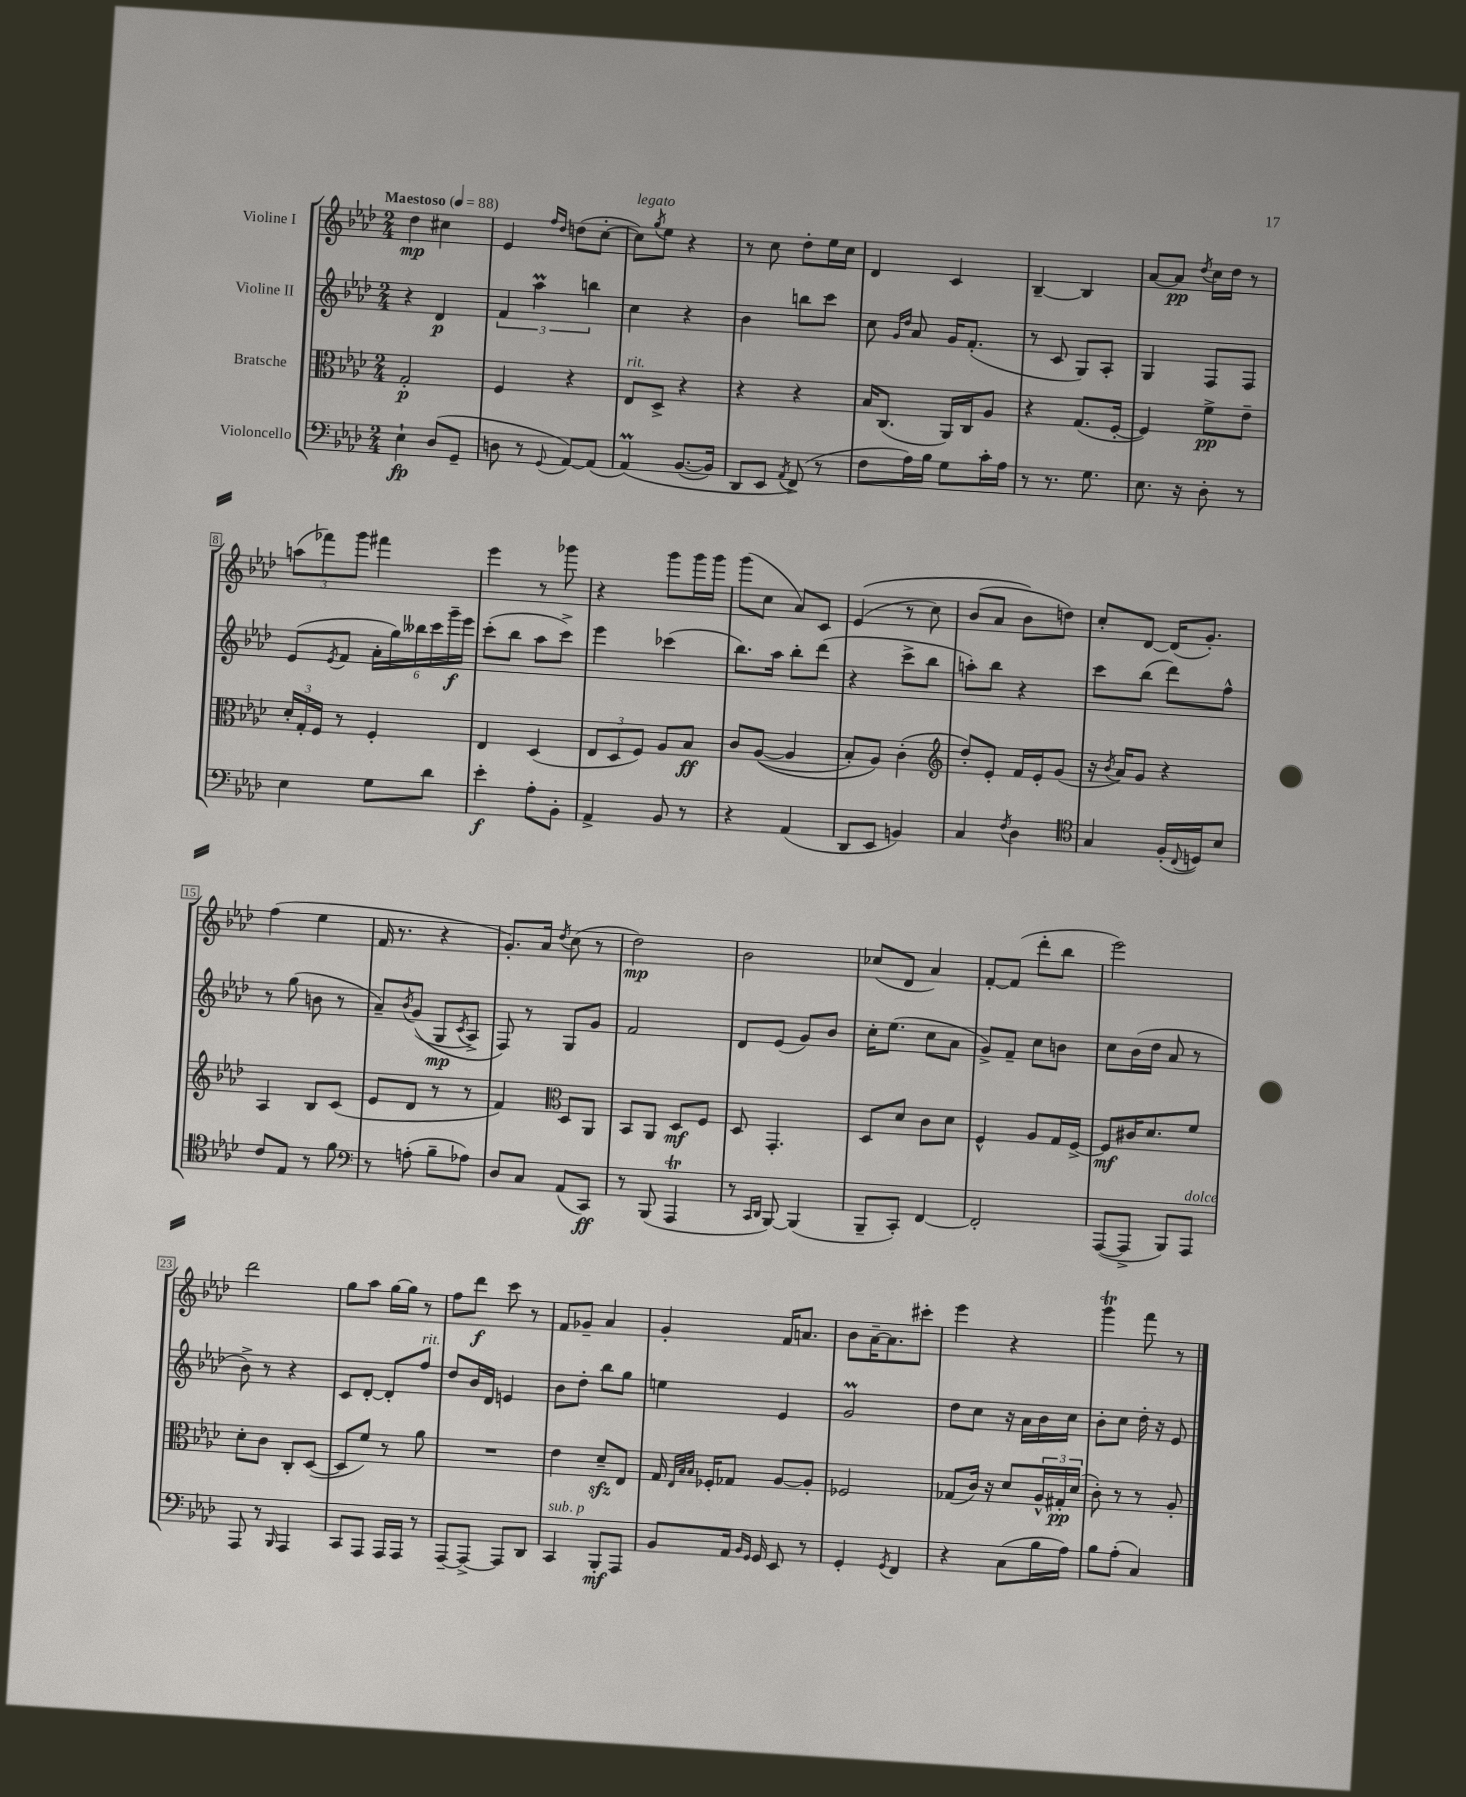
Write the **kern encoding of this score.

**kern	**dynam	**kern	**dynam	**kern	**dynam	**kern	**dynam
*part4	*part4	*part3	*part3	*part2	*part2	*part1	*part1
*staff4	*staff4	*staff3	*staff3	*staff2	*staff2	*staff1	*staff1
*I"Violoncello	*	*I"Bratsche	*	*I"Violine II	*	*I"Violine I	*
*clefF4	*	*clefC3	*	*clefG2	*	*clefG2	*
*k[b-e-a-d-]	*	*k[b-e-a-d-]	*	*k[b-e-a-d-]	*	*k[b-e-a-d-]	*
*M2/4	*	*M2/4	*	*M2/4	*	*M2/4	*
*MM88	*	*MM88	*	*MM88	*	*MM88	*
=1	=1	=1	=1	=1	=1	=1	=1
!	!	!	!	!	!	!LO:TX:a:B:t=Maestoso	!
4E-`\	fp	2G'/	p	4r	.	4dd-\	mp
(8D-/L	.	.	.	4d-/	p	4cc#X\	.
8GG~/J	.	.	.	.	.	.	.
=2	=2	=2	=2	=2	=2	=2	=2
8Dn\	.	4F/	.	6f/	.	4e-/	.
8r	.	.	.	.	.	.	.
.	.	.	.	6aa-M\	.	.	.
.	.	.	.	.	.	16qqff/LL	.
8qqGG/	.	.	.	.	.	16qqdd-/JJ	.
[8AA-/L)	.	4r	.	.	.	(8ddn\L	.
.	.	.	.	6bbn\	.	.	.
(8AA-/J]	.	.	.	.	.	[8cc'\J	.
=3	=3	=3	=3	=3	=3	=3	=3
!	!	!	!	!	!	!LO:TX:a:i:t=legato	!
!	!	!LO:TX:a:i:t=rit.	!	!	!	!	!
(4AA-M/)	.	8E-/L	.	4cc\	.	8cc\L])	.
.	.	.	.	.	.	8qgg/	.
.	.	8D-^/J	.	.	.	8ee-\J	.
([8.BB-/L	.	4r	.	4r	.	4r	.
16BB-/Jk])	.	.	.	.	.	.	.
=4	=4	=4	=4	=4	=4	=4	=4
8DD-/L	.	4r	.	4b-\	.	8r	.
8EE-/J	.	.	.	.	.	8cc\	.
8qAA-/	.	.	.	.	.	.	.
(8FF^/)	.	4r	.	8bbn\L	.	8dd-'\L	.
8r	.	.	.	8ccc\J	.	16ee-\L	.
.	.	.	.	.	.	16cc\JJ	.
=5	=5	=5	=5	=5	=5	=5	=5
8F\L	.	16B-/KL	.	8cc\	.	4d-/	.
.	.	(8.C/J	.	.	.	.	.
.	.	.	.	16qqg/LL	.	.	.
.	.	.	.	16qqdd-/JJ	.	.	.
16A-\L)	.	.	.	8a-/	.	.	.
16B-\JJ	.	.	.	.	.	.	.
8G\L	.	16AA-/LL)	.	16g/KL	.	4c/	.
.	.	16C/J	.	(8.f'/J	.	.	.
16c'\L	.	8A-/J	.	.	.	.	.
16A-\JJ	.	.	.	.	.	.	.
=6	=6	=6	=6	=6	=6	=6	=6
8r	.	4r	.	8r	.	[4B-~/	.
8.r	.	.	.	8c/	.	.	.
.	.	(8.G/L	.	8G/L)	.	4B-/]	.
8.G\	.	.	.	.	.	.	.
.	.	.	.	8A-'/J	.	.	.
.	.	[16F'/Jk	.	.	.	.	.
=7	=7	=7	=7	=7	=7	=7	=7
8.E-\	.	4F/])	.	4G/	.	[8a-/L	.
.	.	.	.	.	.	8a-/J]	pp
16r	.	.	.	.	.	.	.
.	.	.	.	.	.	8qdd-/	.
8D-'\	.	8f^\L	pp	8F/L	.	16cc\LL	.
.	.	.	.	.	.	16dd-\JJ	.
8r	.	8e-~\J	.	8F/J	.	8r	.
!!LO:LB:g=z
=8	=8	=8	=8	=8	=8	=8	=8
4E-\	.	24d-'/LL	.	(8e-/L	.	(12aan\L	.
.	.	24G'/	.	.	.	.	.
.	.	24F/JJ	.	.	.	12fff-X\)	.
.	.	.	.	8qe-/	.	.	.
.	.	8r	.	8f/J	.	.	.
.	.	.	.	.	.	12ggg\J	.
8G\L	.	4F'/	.	24a-'\LL	.	4fff#X\	.
.	.	.	.	24gg\)	.	.	.
.	.	.	.	24bb--X\	.	.	.
8d-\J	.	.	.	24ccc\	.	.	.
.	.	.	.	24ggg~\	f	.	.
.	.	.	.	24eee-\JJ	.	.	.
=9	=9	=9	=9	=9	=9	=9	=9
4e-'\	f	4E-/	.	(8ccc'\L	.	4eee-\	.
.	.	.	.	8bb-\J	.	.	.
8A-'\L	.	(4D-/	.	8aa-\L	.	8r	.
8BB-'\J	.	.	.	8ccc^\J)	.	8ggg-X\	.
=10	=10	=10	=10	=10	=10	=10	=10
4AA-^/	.	12E-/L	.	4eee-\	.	4r	.
.	.	12D-/	.	.	.	.	.
.	.	12F/J)	.	.	.	.	.
8BB-/	.	8A-/L	.	(4ccc-X\	.	8ggg\L	.
8r	.	8B-/J	ff	.	.	16ggg\L	.
.	.	.	.	.	.	16ggg\JJ	.
=11	=11	=11	=11	=11	=11	=11	=11
4r	.	8c/L	.	8.bb-\L)	.	(8ggg\L	.
.	.	(([8A-/J	.	.	.	8cc\J	.
.	.	.	.	16aa-\Jk	.	.	.
(4AA-/	.	4A-/]	.	8bb-'\L	.	8a-/L)	.
.	.	.	.	(8ddd-\J	.	8c/J	.
=12	=12	=12	=12	=12	=12	=12	=12
8DD-/L	.	8B-'/L)	.	4r	.	((4e-/	.
8EE-/J	.	8A-/J)	.	.	.	.	.
4BBn/)	.	(4c'\	.	8ccc^\L	.	8r	.
.	.	.	.	8bb-\J	.	8cc\)	.
=13	=13	=13	=13	=13	=13	=13	=13
*	*	*clefG2	*	*	*	*	*
4C/	.	8dd-'/L)	.	8aan'\L)	.	(8b-/L	.
.	.	8e-'/J	.	8bb-\J	.	8a-/J	.
8qF/	.	.	.	.	.	.	.
4D-\	.	16f/LL	.	4r	.	8b-\L)	.
.	.	16e-'/J	.	.	.	.	.
.	.	(8g/J	.	.	.	8ddn\J)	.
=14	=14	=14	=14	=14	=14	=14	=14
*clefC4	*	*	*	*	*	*	*
4G/	.	16r	.	8ccc\L	.	8cc'/L	.
.	.	8qb-/	.	.	.	.	.
.	.	16a-/KL)	.	.	.	.	.
.	.	8g/J	.	(8bb-\J	.	[8d-/J	.
(16F'/LL	.	4r	.	8ddd-\L)	.	(16d-/KL]	.
8qqC/	.	.	.	.	.	.	.
16Dn/J)	.	.	.	.	.	8.g'/J)	.
8B-/J	.	.	.	8ff^^\J	.	.	.
!!LO:LB:g=z
=15	=15	=15	=15	=15	=15	=15	=15
8c/L	.	4A-/	.	8r	.	(4ff\	.
8E-/J	.	.	.	(8gg\	.	.	.
8r	.	8B-/L	.	8bn\	.	4ee-\	.
8f\	.	(8c/J	.	8r	.	.	.
=16	=16	=16	=16	=16	=16	=16	=16
*clefF4	*	*	*	*	*	*	*
8r	.	8e-/L	.	8a-~/L)	.	16f/	.
.	.	.	.	.	.	8.r	.
.	.	.	.	8qb-/	.	.	.
(8An'\	.	8d-/J	.	((8g/J	.	.	.
8B-~\L	.	8r	.	8G/L	mp	4r	.
.	.	.	.	8qc/	.	.	.
8A-X\J)	.	8r	.	8A-^/J)	.	.	.
=17	=17	=17	=17	=17	=17	=17	=17
8D-/L	.	4f/)	.	8F/)	.	8.g'/L)	.
8C/J	.	.	.	8r	.	.	.
.	.	.	.	.	.	16a-/Jk	.
*	*	*clefC3	*	*	*	*	*
.	.	.	.	.	.	8qdd-/	.
(8AA-/L	.	8D-/L	.	8G/L	.	(8cc\	.
8CC/J)	ff	8AA-/J	.	8g/J	.	8r	.
=18	=18	=18	=18	=18	=18	=18	=18
8r	.	8BB-/L	.	2f/	.	2dd-\)	mp
(8BBB-/	.	8AA-/J	.	.	.	.	.
4AAA-T/	.	8D-/L	mf	.	.	.	.
.	.	8F/J	.	.	.	.	.
=19	=19	=19	=19	=19	=19	=19	=19
8r	.	8D-/	.	8d-/L	.	2b-\	.
16qqCC/LL	.	.	.	.	.	.	.
16qqDD-/JJ	.	.	.	.	.	.	.
[8BBB-/)	.	4.GG'/	.	(8e-/J	.	.	.
(4BBB-/]	.	.	.	8g/L)	.	.	.
.	.	.	.	8b-/J	.	.	.
=20	=20	=20	=20	=20	=20	=20	=20
8BBB-~/L	.	8D-/L	.	16cc'\KL	.	(8cc-X/L	.
.	.	.	.	(8.ee-\J	.	.	.
8CC'/J)	.	8d-/J	.	.	.	8d-/J	.
[4FF/	.	8c\L	.	8cc\L	.	4a-/)	.
.	.	8d-\J	.	8a-\J	.	.	.
=21	=21	=21	=21	=21	=21	=21	=21
2FF'/]	.	4F^^/	.	8g^/L)	.	[8f'/L	.
.	.	.	.	8f~/J	.	(8f/J]	.
.	.	8A-/L	.	8cc\L	.	8ddd-'\L	.
.	.	16G/L	.	8bn\J	.	8bb-\J	.
.	.	[16F^/JJ	.	.	.	.	.
=22	=22	=22	=22	=22	=22	=22	=22
([8AAA-/L	.	8F/L]	mf	8cc\L	.	2eee-\)	.
8AAA-^/J]	.	16c#X/K	.	(16b-\L	.	.	.
.	.	8.d-/	.	16dd-\JJ	.	.	.
8BBB-/L)	.	.	.	8a-/	.	.	.
!LO:TX:a:i:t=dolce	!	!	!	!	!	!	!
8AAA-/J	.	8f/J	.	8r	.	.	.
!!LO:LB:g=z
=23	=23	=23	=23	=23	=23	=23	=23
8AAA-/	.	8d-'\L	.	8b-^\)	.	2ddd-\	.
8r	.	8c\J	.	8r	.	.	.
16qqBBB-/	.	.	.	.	.	.	.
4AAA-/	.	8C'/L	.	4r	.	.	.
.	.	([8D-/J	.	.	.	.	.
=24	=24	=24	=24	=24	=24	=24	=24
8CC/L	.	8D-/L]	.	8c/L	.	8gg\L	.
8AAA-/J	.	8f/J)	.	[8d-'/J	.	8aa-\J	.
16AAA-/LL	.	8r	.	8d-'/L]	.	[16gg\LL	.
16AAA-/JJ	.	.	.	.	.	16gg\JJ]	.
!	!	!	!	!LO:TX:a:i:t=rit.	!	!	!
8r	.	8a-\	.	8ff/J	.	8r	.
=25	=25	=25	=25	=25	=25	=25	=25
[8AAA-~/L	.	2r	.	8dd-/L	.	8ff\L	.
8AAA-^/J_	.	.	.	16b-/L	.	8ddd-\J	f
.	.	.	.	16d-/JJ	.	.	.
8AAA-/L]	.	.	.	4en/	.	8ccc\	.
8DD-/J	.	.	.	.	.	8r	.
=26	=26	=26	=26	=26	=26	=26	=26
!LO:TX:a:i:t=sub. p	!	!	!	!	!	!	!
4CC/	.	4e-\	.	8b-\L	.	8f/L	.
.	.	.	.	8dd-'\J	.	8g-X~/J	.
8BBB-'/L	mf	8d-zz~/L	.	8bb-\L	.	4a-/	.
8AAA-/J	.	8E-/J	.	8gg\J	.	.	.
=27	=27	=27	=27	=27	=27	=27	=27
8BB-/L	.	16G/	.	4een\	.	4g'/	.
.	.	32qqE-/LLL	.	.	.	.	.
.	.	32qqB-/	.	.	.	.	.
.	.	32qqB-/JJJ	.	.	.	.	.
.	.	16F-X'/KL	.	.	.	.	.
16AA-/Jk	.	8G-X/J	.	.	.	.	.
16qqBB-/LL	.	.	.	.	.	.	.
16qqGG/JJ	.	.	.	.	.	.	.
16GG/	.	.	.	.	.	.	.
8EE-/	.	[8A-/L	.	4e-/	.	16f/KL	.
.	.	.	.	.	.	8.an/J	.
8r	.	8A-'/J]	.	.	.	.	.
=28	=28	=28	=28	=28	=28	=28	=28
4GG'/	.	2F-X/	.	2gm/	.	8b-\L	.
.	.	.	.	.	.	[16a-~\K	.
.	.	.	.	.	.	8.a-\]	.
8qGG/	.	.	.	.	.	.	.
4FF/	.	.	.	.	.	.	.
.	.	.	.	.	.	8ccc#X'\J	.
=29	=29	=29	=29	=29	=29	=29	=29
4r	.	(8G-X/L	.	8dd-\L	.	4eee-\	.
.	.	16c/Jk)	.	8cc\J	.	.	.
.	.	16r	.	.	.	.	.
(8C\L	.	8d-/L	.	16r	.	4r	.
.	.	.	.	16a-\LL	.	.	.
16B-\L	.	24A-^^/L	.	16b-\	.	.	.
.	.	24G#X'/	pp	.	.	.	.
16A-\JJ)	.	.	.	16cc\JJ	.	.	.
.	.	(24d-/JJ	.	.	.	.	.
=30	=30	=30	=30	=30	=30	=30	=30
8B-\L	.	8c'\)	.	8b-'\L	.	4gggt\	.
(8A-'\J	.	8r	.	8cc\J	.	.	.
4C/)	.	8r	.	16dd-'\	.	8fff\	.
.	.	.	.	16r	.	.	.
.	.	8A-'/	.	8e-/	.	8r	.
==	==	==	==	==	==	==	==
*-	*-	*-	*-	*-	*-	*-	*-
